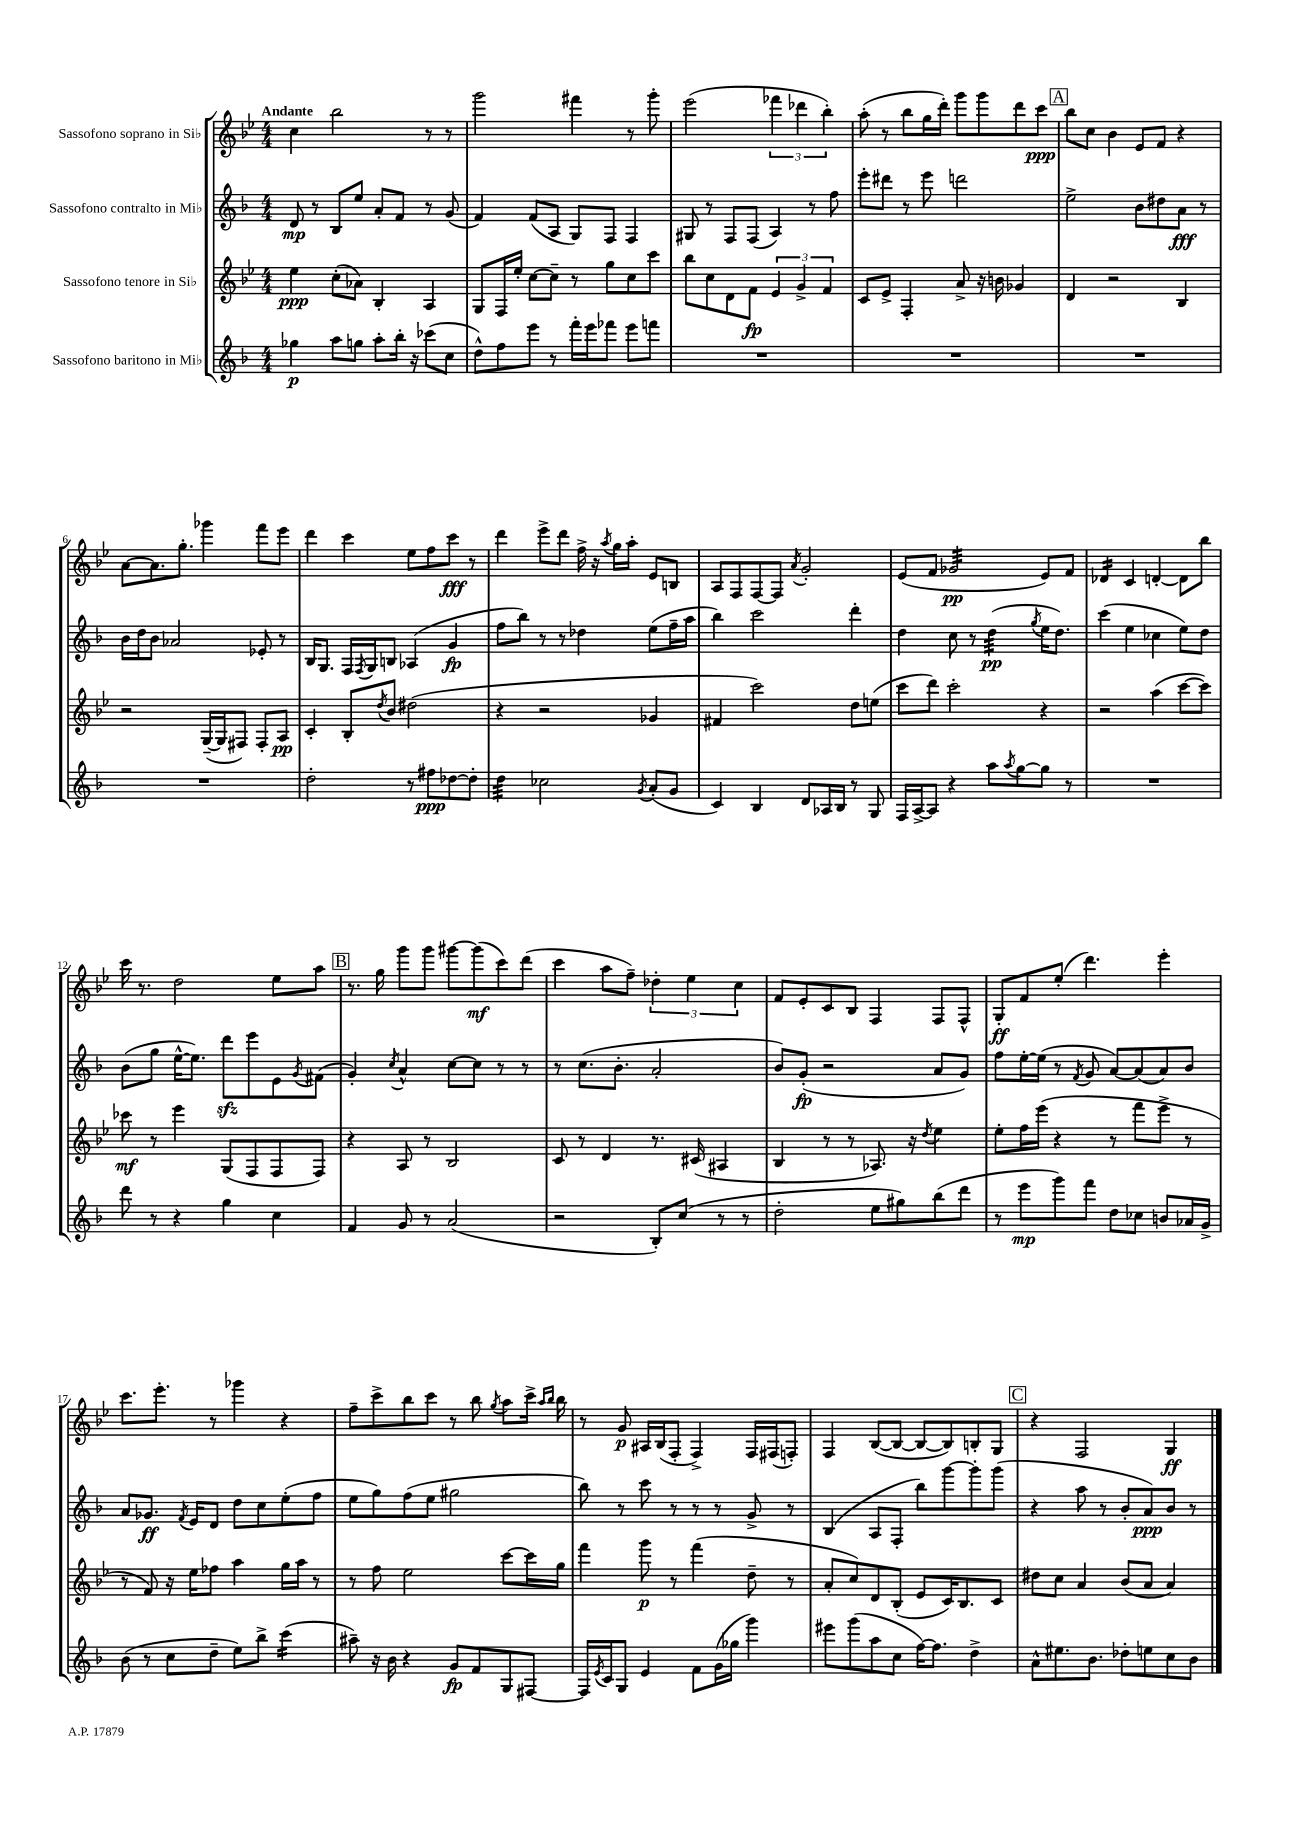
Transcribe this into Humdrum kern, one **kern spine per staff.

**kern	**kern	**kern	**kern
*staff4	*staff3	*staff2	*staff1
*clefG2	*clefG2	*clefG2	*clefG2
*k[b-]	*k[b-e-]	*k[b-]	*k[b-e-]
*M4/4	*M4/4	*M4/4	*M4/4
4gg-	4ee-	8d	4cc
.	.	8r	.
8aa	(8cc'	8B-	2bb-
8gg	8a-)	8ee	.
8aa'	4B-'	8a'	.
16bb-'	.	8f	.
16r	.	.	.
(8ccc-	4A	8r	8r
8cc	.	(8g	8r
=	=	=	=
8dd^^)	8G	4f)	2ggg
8ff	16F	.	.
.	16ee-'	.	.
8eee	[8cc	(8f	.
8r	8cc~]	8A	.
16fff'	8r	8G)	4fff#
16eee	.	.	.
8fff-	8gg	8F	.
8eee	8cc	4F	8r
8fff	8ccc	.	8ggg'
=	=	=	=
1r	8bb-	8G#	(2eee-
.	8cc	8r	.
.	8d	8F	.
.	8f	(8F	.
.	6e-	4A)	6fff-
.	6g^	.	6ddd-
.	.	8r	.
.	6f	.	6bb-')
.	.	8ff	.
=	=	=	=
1r	8c	8eee'	(8aa'
.	8e-^	8ddd#	8r
.	4F'	8r	8bb-
.	.	8eee	16gg
.	.	.	16ddd')
.	8a^	2ddd	8ggg
.	16r	.	8ggg
.	16b	.	.
.	4g-	.	8ddd
.	.	.	8ccc
=	=	=	=
1r	4d	2ee^	8bb-
.	.	.	8cc
.	2r	.	4b-
.	.	8b-	8e-
.	.	8dd#	8f
.	4B-	8a	4r
.	.	8r	.
=	=	=	=
1r	2r	16b-	[8a
.	.	16dd	.
.	.	8b-	8.a]
.	.	2a-	.
.	.	.	8.gg'
.	([16G~	.	4ggg-
.	16G]	.	.
.	8F#)	.	.
.	8F#'	8e-'	8fff
.	8A	8r	8eee-
=	=	=	=
2dd'	4c'	16B-	4ddd
.	.	8.G	.
.	8B-'	16F	4ccc
.	.	8qF	.
.	.	16G	.
.	8qdd	.	.
.	8b-	8B	.
8r	(2dd#	(4A-	8ee-
8ff#	.	.	8ff
[8dd-	.	4g	8ccc
8dd-']	.	.	8r
=	=	=	=
4dd	4r	8ff	4ddd
.	.	8bb-)	.
2cc-	2r	8r	8eee-^
.	.	8r	8ddd
.	.	4dd-	16ff^
.	.	.	16r
.	.	.	8qaa
.	.	.	16gg
.	.	.	16aa'
8qg	.	.	.
(8a'	4g-	(8ee	8e-
8g	.	16ff~	8B
.	.	16aa	.
=	=	=	=
4c)	4f#	4bb-)	8A
.	.	.	8F
4B-	2ccc)	2ccc	[8F
.	.	.	8F]
.	.	.	8qa
8d	.	.	2g'
16A-	.	.	.
16B-	.	.	.
8r	8dd	4ddd'	.
8G	(8ee	.	.
=	=	=	=
16F	8ccc	4dd	(8e-
[16A^	.	.	.
8A]	8ddd)	.	8f
4r	2ccc'	8cc	2g-
.	.	8r	.
8aa	.	(4dd	.
8qaa	.	.	.
[8gg	.	.	.
.	.	8qgg	.
8gg]	4r	16ee	8e-)
.	.	8.dd)	.
8r	.	.	8f
=	=	=	=
1r	2r	(4ccc	4d-
.	.	4ee	4c
.	(4aa	4cc-	[4d'
.	[8ccc	8ee)	8d]
.	8ccc])	8dd	8bb-
=	=	=	=
8ddd	8ccc-	(8b-	16ccc
.	.	.	8.r
8r	8r	8gg	.
4r	4eee-	[16ee^^	2dd
.	.	8.ee])	.
4gg	(8G	8ddd	.
.	8F	8eee	.
4cc	8F	8e	8ee-
.	.	8qg	.
.	8F)	(8f#	8aa
=	=	=	=
4f	4r	4g')	8.r
.	.	.	16gg
.	.	8qcc	.
8g	8A	4a^^	8ggg
8r	8r	.	8ggg
(2a	2B-	[8cc	[8ggg#
.	.	8cc]	(8ggg#]
.	.	8r	8ccc)
.	.	8r	(8ddd
=	=	=	=
2r	8c	8r	4ccc
.	8r	(8.cc	.
.	4d	.	8aa
.	.	8.b-'	.
.	.	.	8ff~)
8B-')	8.r	2a'	6dd-'
(8cc	.	.	.
.	.	.	6ee-
.	(16c#	.	.
8r	4A#	.	.
.	.	.	6cc
8r	.	.	.
=	=	=	=
2dd'	4B-	8b-)	8f
.	.	(8g'	8e-'
.	8r	2r	8c
.	8r	.	8B-
8ee	8.A-)	.	4F
8gg#)	.	.	.
.	16r	.	.
.	8qdd	.	.
(8bb-	4ee-	8a	8F
8ddd	.	8g)	8F^^
=	=	=	=
8r	8ee-'	8ff	8G'
8eee	16ff	[16ee'	8f
.	(16eee-	(16ee]	.
8ggg)	4r	8r	(8ee-'
.	.	8qf	.
8fff	.	8g	4.ddd)
8dd	8r	[8a)	.
8cc-	8fff	(8a]	.
8b	8eee-^	8a)	4eee-'
16a-	8r	8b-	.
16g^	.	.	.
=	=	=	=
(8b-	8r	8a	8.ccc
8r	8f)	8.g-	.
.	.	.	8.eee-'
8cc	16r	.	.
.	.	8qf	.
.	16ee-	16e	.
8dd~	8ff-	8d	8r
8ee)	4aa	8dd	4ggg-
8bb-^	.	8cc	.
(4ccc	16gg	(8ee'	4r
.	16aa	.	.
.	8r	8ff	.
=	=	=	=
8aa#~)	8r	8ee	8ff~
16r	8ff	8gg)	8ccc^
16b-	.	.	.
4r	2ee-	(8ff	8bb-
.	.	8ee	8ccc
8g	.	2gg#	8r
8f	.	.	8bb-
.	.	.	8qgg
8G	[8ccc	.	8aa
[8F#	16ccc]	.	16ccc^
.	.	.	16qqaa
.	.	.	16qqbb-
.	16gg	.	16bb-
=	=	=	=
16F#]	4fff	8bb-)	8r
8qe	.	.	.
16c	.	.	.
8G	.	8r	8g
4e	8ggg	8ccc	16A#
.	.	.	(16B-
.	8r	8r	8F'
8f	(4fff	8r	4F^)
(16g	.	8r	.
16gg-	.	.	.
4ggg)	8dd~	8g^	16F
.	.	.	(16F#
.	8r	8r	8F')
=	=	=	=
8eee#	8a'	(4B-	4F
(8ggg	8cc)	.	.
8aa	8d	8A	([8B-
8cc	(8B-'	8F'	8B-_
[16ff)	8e-	8bb-)	8B-_
8.ff]	.	.	.
.	16c)	[8ggg	8B-])
.	8.B-	.	.
4dd^	.	8ggg']	8B'
.	8c	(8ggg	8G
=	=	=	=
8a^^	8dd#	4r	4r
8.ee#	8cc	.	.
.	4a	8aa	2F
8.b-	.	.	.
.	.	8r	.
8dd-'	(8b-	8b-'	.
8ee	8a	8a)	.
8cc	4a)	8b-	4G
8b-	.	8r	.
==	==	==	==
*-	*-	*-	*-
